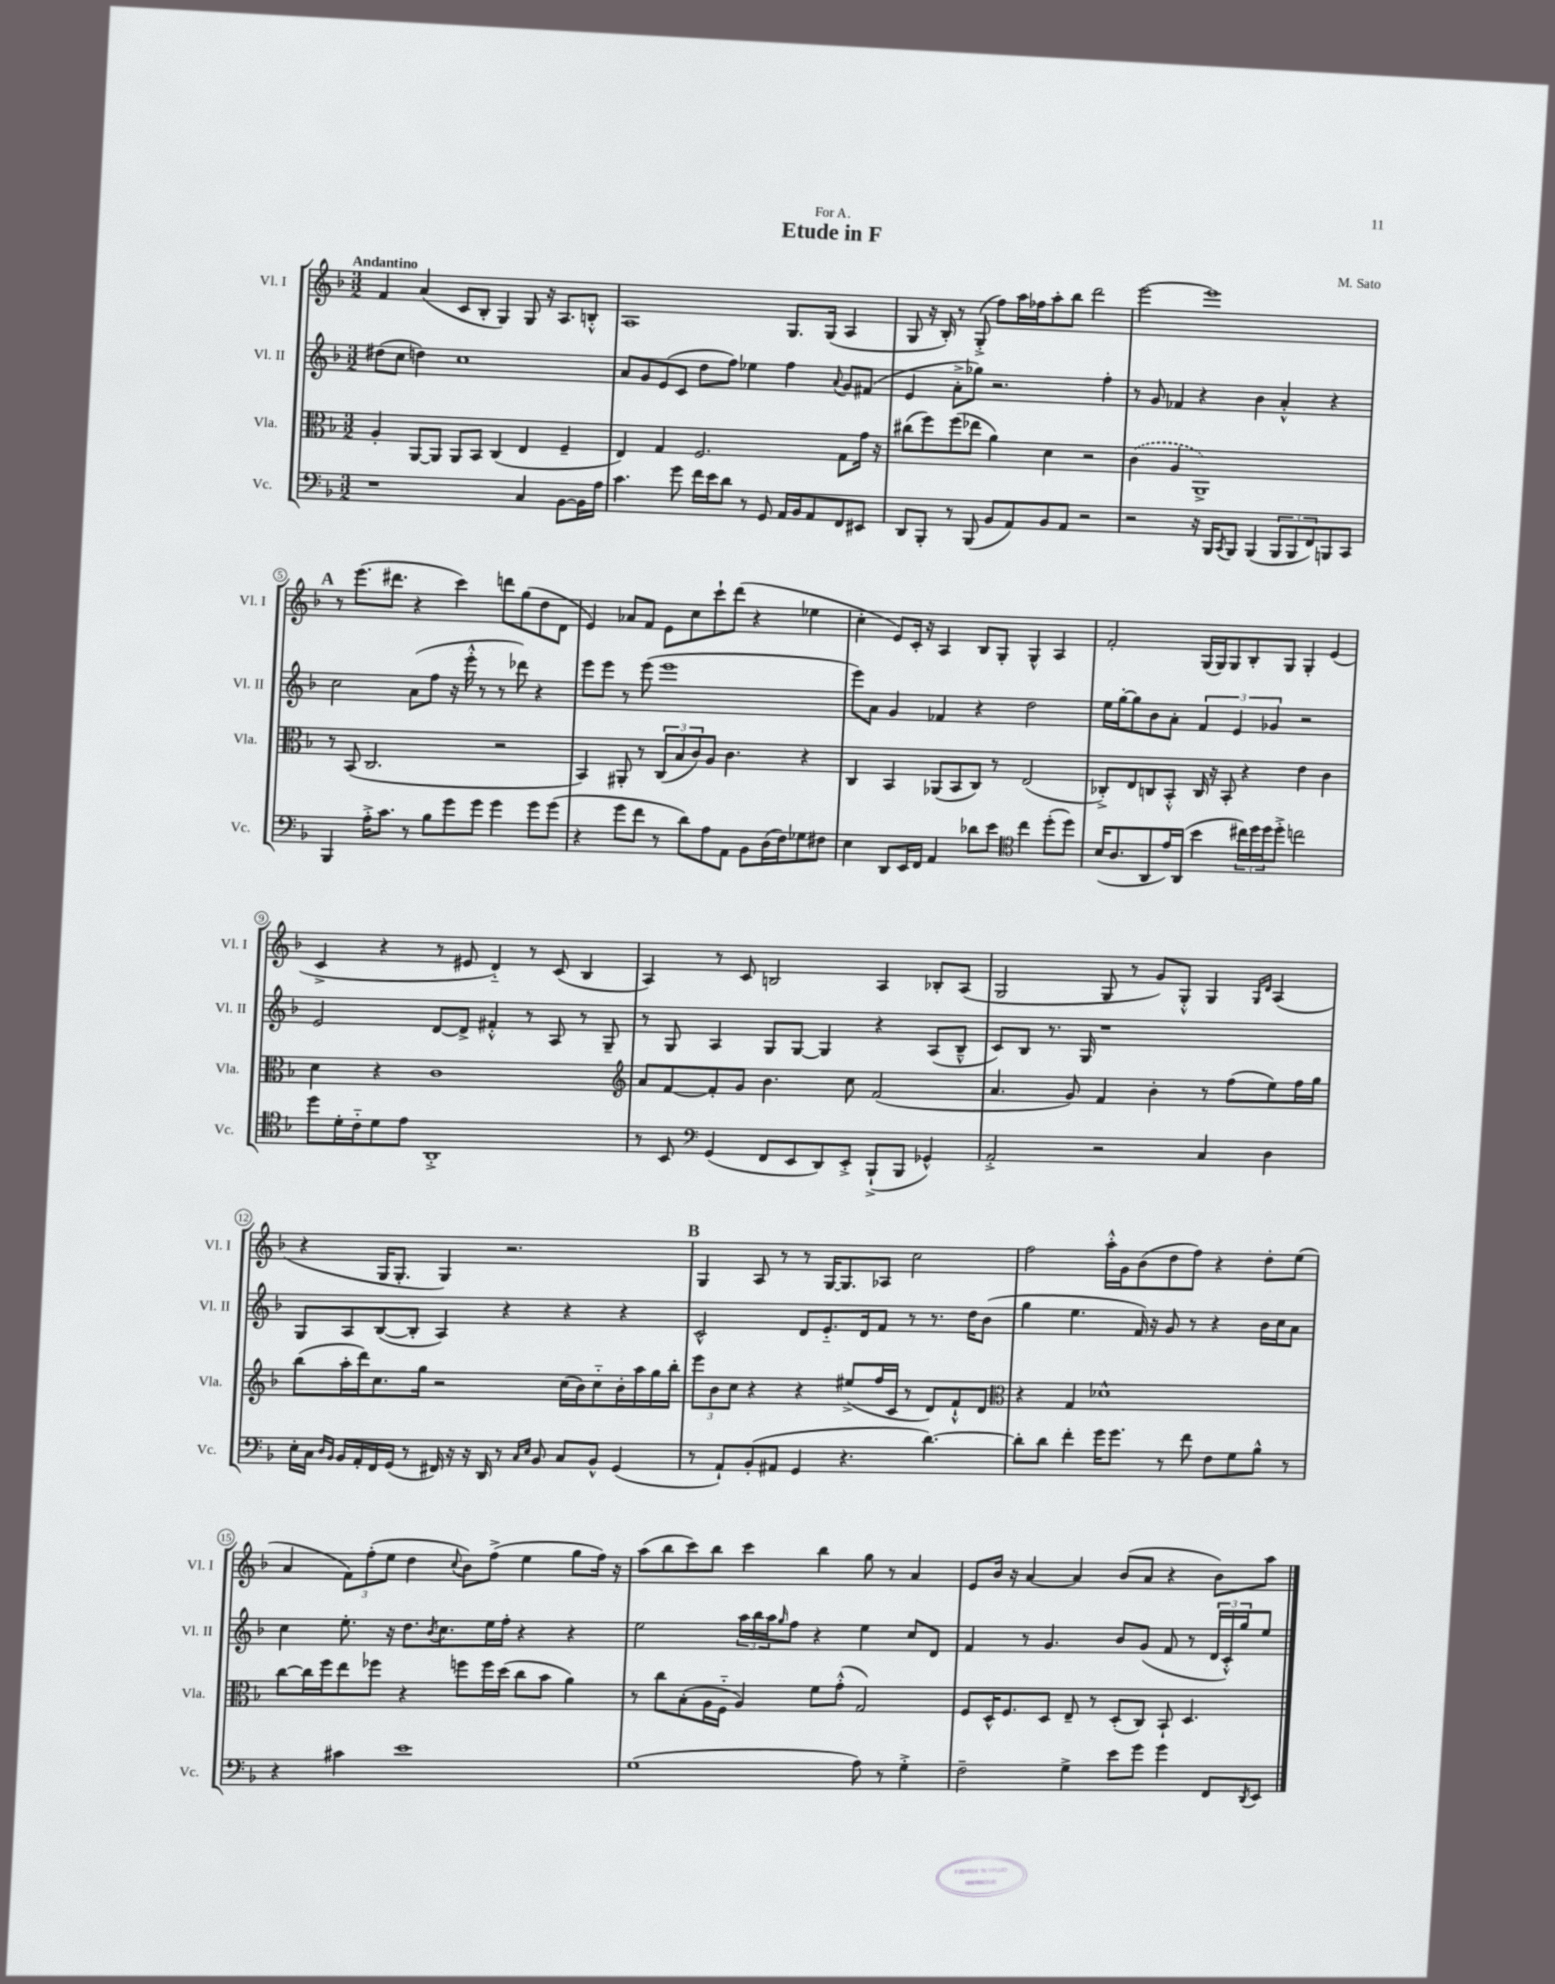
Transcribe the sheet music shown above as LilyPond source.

\header { title = "Etude in F" composer = "M. Sato" dedication = "For A." }
<<
\new StaffGroup <<
\new Staff = "s0" \with { instrumentName = "Vl. I" shortInstrumentName = "Vl. I" } {
    \clef treble \key f \major \numericTimeSignature \time 3/2 \tempo "Andantino"
    f'4 a'4( c'8 bes8-. g4) g8 r16 a8. b8-.-^ |
    a1 g8. g16( a4 |
    g8 r16 bes16-.) r8 g8-.->( f''8) a''16 fes''16 a''8-. bes''8 d'''2 |
    e'''2~ e'''1 |
    \mark \markup { \bold "A" } r8 e'''8.( dis'''8. r4 c'''4) d'''8 g''8( d''8 d'8 |
    e'4) aes'8 f'8 e'8 c''8 c'''8-! d'''8( r4 ees''4 |
    c''4-. e'8) c'16-. r16 a4 bes8 g8-. g4-^ a4 |
    f'2-. g16( g16) g8 bes8-. g8 g4-. e'4( |
    c'4-> r4 r8 eis'8 d'4-_) r8 c'8( bes4 |
    a4) r8 c'8 b2 a4 bes8-. a8( |
    g2 g8 r8 g'8) g8-.-^ g4 \grace { g16 d'16 } a4( |
    r4 g16 g8.-. g4) r2. |
    \mark \markup { \bold "B" } g4 a8 r8 r8 g16~ g8. aes8 c''2 |
    f''2 a''16-.-^ g'16 bes'8( d''8 f''8) r4 d''8-. e''8( |
    a'4 \tuplet 3/2 { f'8) f''8-.( e''8 } d''4 \appoggiatura { c''8 } bes'8) f''8->( e''4 g''8 f''16) r16 |
    a''8( bes''8 c'''8) bes''8 c'''4 bes''4 g''8 r8 a'4 |
    e'8 bes'16 r16 a'4~ a'4 bes'8( a'8 r4 bes'8) a''8 \bar "|." |
}
\new Staff = "s1" \with { instrumentName = "Vl. II" shortInstrumentName = "Vl. II" } {
    \clef treble \key f \major \numericTimeSignature \time 3/2
    dis''8( c''8 d''4) c''1 |
    a'8 g'8 e'8( c'8 d''8 f''8) ees''4 f''4 \appoggiatura { a'8 } g'8 fis'8( |
    e'4 a'8-.-> ges''8) r2. f''4-. |
    r8 g'8 fes'4 r4 bes'4 a'4-.-^ r4 |
    \mark \markup { \bold "A" } c''2 a'8( f''8 r16 e'''16-.-^ r8 r8 des'''8) r4 |
    e'''8 e'''8 r8 e'''8( e'''1 |
    e'''8) a'8 g'4 fes'4 r4 d''2 |
    e''16 g''16~-. g''8 bes'8 a'8-. \tuplet 3/2 { f'4 e'4 ges'4 } r2 |
    e'2 d'8~ d'8-> fis'4-.-^ r8 a8 r8 g8-- |
    r8 g8 a4 g8 g8~ g4 r4 a8( bes8---^ |
    c'8) bes8 r8. g16 r1 |
    g8 a8 bes8~( bes8-. a4) r4 r4 r4 |
    \mark \markup { \bold "B" } c'2-^ d'8 e'8.-_ d'16 f'8 r8 r8. d''16 bes'8( |
    g''4 e''4. f'16) r16 g'8 r8 r4 bes'16 c''16 a'8 |
    c''4 e''8.-. r16 d''8. \acciaccatura { bes'8 } c''8. e''16 f''16-. r4 r4 |
    e''2 \tuplet 3/2 { a''16 bes''16 a''16 } \grace { g''16 } f''8 r4 e''4 c''8 d'8 |
    f'4 r8 g'4. bes'8 g'8( f'8 r8 \tuplet 3/2 { d'16 c'16-.-^) g''16 } e''8 \bar "|." |
}
\new Staff = "s2" \with { instrumentName = "Vla." shortInstrumentName = "Vla." } {
    \clef alto \key f \major \numericTimeSignature \time 3/2
    a4-. a,8~ a,8 a,8 bes,8 c4( e4 f4-- |
    e4) g4 f2. g8 g'16 r16 |
    cis''8( f''8) f''8( ees''8 a'4) d'4 r2 |
    \once \slurDashed c'4( a4 a,1->) |
    \mark \markup { \bold "A" } r8 bes,8( c2. r2 |
    bes,4) ais,8-. r8 \tuplet 3/2 { c8( bes8 c'8) } a8 c'4. r4 |
    c4 bes,4 aes,8( bes,8 c8) r8 e2( |
    ces8-.->) e8 c8 bes,8-.-^ c16 r16 bes,8-. r4 e'4 c'4 |
    d'4 r4 c'1 |
    \clef treble a'8 f'8~ f'8-. g'8 bes'4. c''8 f'2( |
    a'4. g'8) f'4 bes'4-. r8 f''8( e''8) f''16 g''16 |
    bes''8( a''16-. d'''16) c''8. g''16 r2 c''16( bes'16) c''8-_ bes'16-. a''16 g''16 bes''16-. |
    \mark \markup { \bold "B" } \tuplet 3/2 { e'''8 bes'8 c''8 } r4 r4 eis''8->( f''16 c'16 r8 d'8) f'8-!-^ d'8 |
    \clef alto r4 g4 des'1-^ |
    c''8~ c''16 f''16 e''8 fes''8 r4 f''8 f''16 d''16( c''8 bes'8 a'4) |
    r8 c''8 bes8-.( a16 f16-_ a4) f'8 g'8-.-^( g2) |
    f8 d16-^ f8. d8 e8-- r8 d8-.( c8) bes,8-! d4. \bar "|." |
}
\new Staff = "s3" \with { instrumentName = "Vc." shortInstrumentName = "Vc." } {
    \clef bass \key f \major \numericTimeSignature \time 3/2
    r1 c4 bes,8~ bes,16 a16 |
    c'4. g'8 f'16 e'16 d'8 r8 g,8 a,16 bes,16 a,8 f,8 eis,8 |
    d,8 bes,,8-. r8 bes,,8( bes,8 a,8) bes,8 a,8 r2 |
    r2 r16 bes,,16 \acciaccatura { c,8 } bes,,8 bes,,4( \tuplet 3/2 { bes,,8 bes,,8 f,8) } b,,8 c,8 |
    \mark \markup { \bold "A" } bes,,4 a16-.-> c'8. r8 bes8 g'8 g'8 g'4 g'8 g'8( |
    r4 g'8 f'8 r8 d'8) a8 a,8 bes,8 d16( f16) ges8 fis8 |
    e4 d,8 e,16 f,16 a,4 des'8 e'8 \clef tenor c''4 d''8-.( d''8) |
    bes16( a8. a,8 e'16) a,16( bes'4 \tuplet 3/2 { cis''16) d''16 d''16 } d''8-.-> c''2 |
    d''8 d'16-. c'16-_ d'8 e'8 a,1-.-> |
    r8 bes,8 \clef bass g,4( f,8 e,8 d,8) e,8-.-> bes,,8-!->( bes,,8 ges,4-^) |
    a,2-.-> r2 c4 d4 |
    e16-. c16 \grace { d16 bes,16 } bes,16 a,16-. f,16 g,16( r8 fis,16) r16 r16 d,16 r8 \grace { c16 e16 } bes,8 c8 bes,8-^ g,4( |
    \mark \markup { \bold "B" } r8 a,8-!) bes,8-.( ais,8 g,4 r4. d'4.~) |
    d'8-. d'8 f'4-. g'16 g'8. r8 f'8 f8 g8 bes8-^ r8 |
    r4 cis'4 e'1 |
    g1( a8) r8 g4-.-> |
    f2-- g4-> e'8 g'8 g'4 f,8 \acciaccatura { d,8 } e,8 \bar "|." |
}
>>
>>
\layout { \context { \Score \override BarNumber.stencil = #(make-stencil-circler 0.1 0.3 ly:text-interface::print) } }
